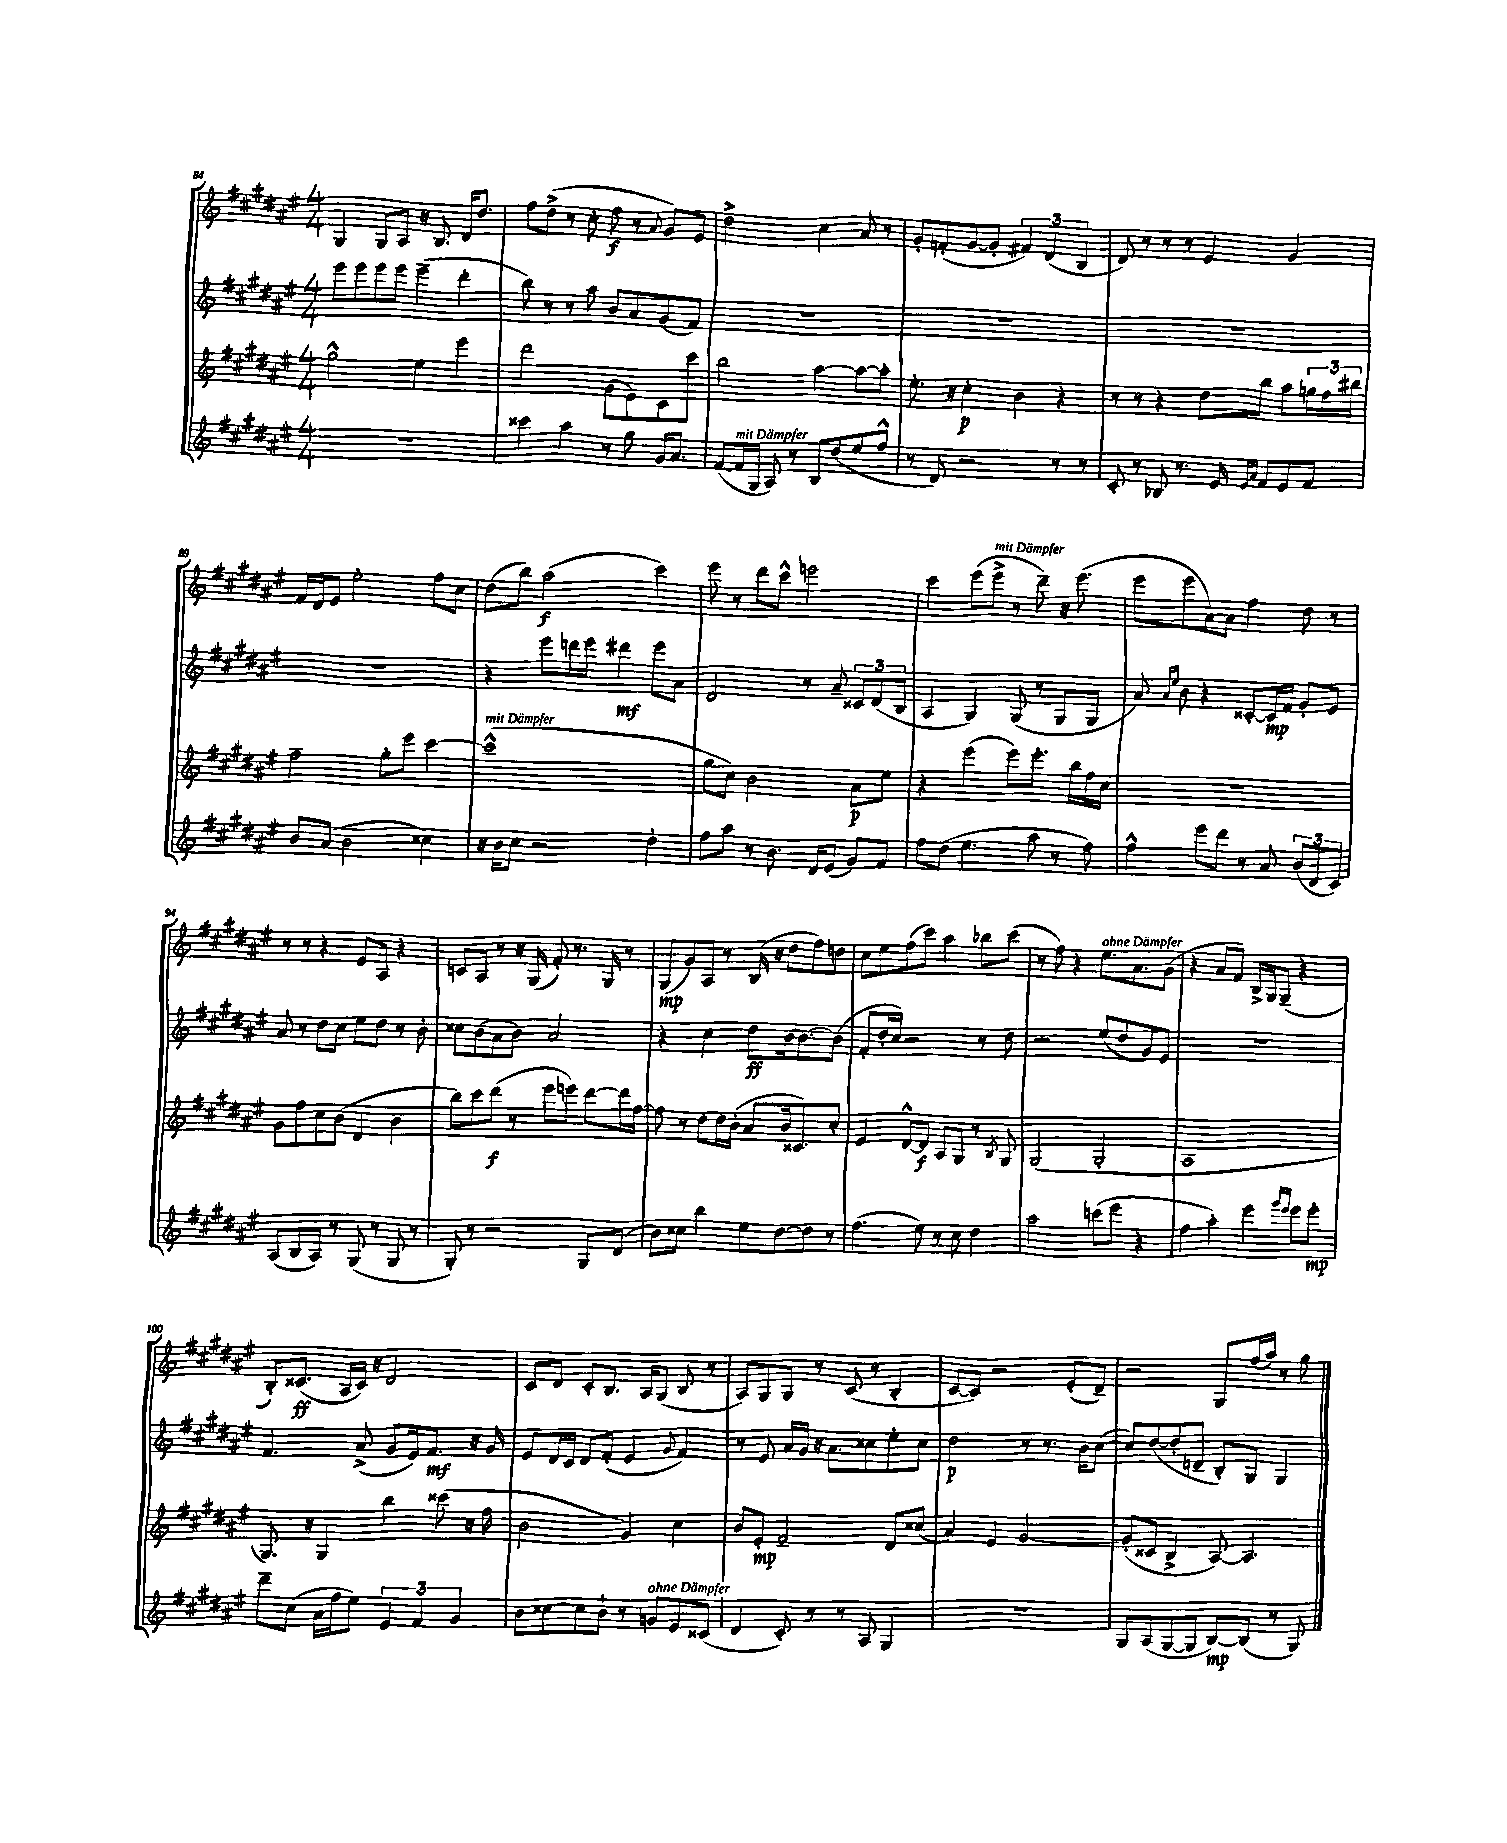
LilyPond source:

<<
\new StaffGroup <<
\new Staff = "s0" {
    \clef treble \key fis \major \numericTimeSignature \time 4/4
    gis4 gis8 ais8 r16 b8. dis'16 dis''8. |
    fis''8 dis''8->( r8 cis''8-. fis''8\f r8 \appoggiatura { ais'8 } gis'8) eis'8 |
    dis''2-> cis''4 ais'8 r8 |
    gis'8-. f'8-.( gis'8~ gis'8-. \tuplet 3/2 { fis'4) dis'4( b4 } |
    dis'8) r8 r8 r8 eis'4 gis'4 |
    fis'16 dis'16 eis'8 eis''2-. fis''8 cis''8 |
    dis''8( b''8) ais''2\f( cis'''4) |
    eis'''8 r8 dis'''8 cis'''8-^ e'''2 |
    cis'''4 eis'''8( eis'''8->^\markup { \italic "mit Dämpfer" } r8 dis'''8--) r16 eis'''8.( |
    eis'''8 eis'''8 ais'8~) ais'8 fis''4 dis''8 r8 |
    r8 r8 r4 eis'8 ais8 r4 |
    c'8 ais8 r8 r16 gis16( fis'8-.) r8. gis16 r8 |
    gis8\mp( gis'8) ais8 r8 b16( r16 dis''8 fis''8) d''8 |
    cis''8 eis''8 fis''8( cis'''8) ais''4 bes''8 cis'''8( |
    r8 fis''8) r4 eis''8.^\markup { \italic "ohne Dämpfer" } ais'8. gis'8( |
    r4 ais'8 fis'8) b16-> gis16 gis8--( r4 |
    b8-.) cisis'8.\ff( ais16 cisis'16) r16 dis'2 |
    cis'8 dis'8 cis'8-. b8. ais16 gis8( b8 r8 |
    ais8) gis8 gis8 r8 cis'8( r8 b4-. |
    cis'8~ cis'8) r2 eis'8-.( dis'8--) |
    r2 gis8 fis''16( ais''16) r8 gis''8 \bar "|." |
}
\new Staff = "s1" {
    \clef treble \key fis \major \numericTimeSignature \time 4/4
    eis'''8 eis'''8 eis'''8 eis'''8 eis'''4--( dis'''4-. |
    b''8) r8 r8 ais''8 b'8 ais'8 gis'8( fis'8) |
    R1 |
    R1 |
    R1 |
    R1 |
    r4 eis'''8 d'''16 eis'''16 dis'''4\mf eis'''8 ais'8 |
    dis'2 r8 ais'8-- \tuplet 3/2 { cisis'8 dis'8( b8 } |
    ais4 gis4) gis8( r8 gis8 gis8 |
    ais'8) \grace { ais'16 eis''16 } b'8 r4 cisis'8~-. cisis'16\mp fis'16 gis'8-. eis'8 |
    ais'8 r8 dis''8 cis''8 eis''8 dis''8 r8 b'8-. |
    cisis''8 b'8( ais'8 b'8) ais'2 |
    r4 cis''4 dis''8\ff b'16~ b'8.~ b'8( |
    fis'8-. dis''16-. cis''16) r2 r8 dis''8 |
    r2 eis''8( dis''8 gis'8) eis'8 |
    R1 |
    fis'4. ais'8->( gis'8 eis'16) fis'8.\mf r16 gis'16 |
    eis'8 dis'16 cis'16 dis'8 fis'8-.( eis'4 \appoggiatura { gis'8 } fis'4) |
    r8 eis'8 ais'16 gis'16 r16 ais'8. cisis''8 eis''8-. cisis''8 |
    dis''2\p r8 r8. b'16 cis''8~( |
    cis''8) dis''8~( dis''8-. d'8-- b8-.) gis8 gis4 \bar "|." |
}
\new Staff = "s2" {
    \clef treble \key fis \major \numericTimeSignature \time 4/4
    gis''2-^ eis''4 eis'''4 |
    dis'''2 gis'8( eis'8) cis'8 cis'''8 |
    b''2 ais''4~ ais''8~ ais''8-. |
    eis''8.-. r16 cis''4-.\p b'4 r4 |
    r8 r8 r4 dis''8 b''8 ais''8 \tuplet 3/2 { g''16 fis''16 bis''16 } |
    fis''2-- gis''8-. eis'''8 cis'''4~ |
    cis'''1-^^\markup { \italic "mit Dämpfer" }( |
    gis''8 cis''8) b'2 ais'8\p eis''8 |
    r4 eis'''4( eis'''8) eis'''8.-. b''16 fis''16 cis''16 |
    R1 |
    gis'8 fis''8 cis''8 b'8( dis'4 b'4 |
    b''8) cis'''8 dis'''8\f( r8 eis'''8 e'''8) dis'''8~ dis'''16 fis''16~ |
    fis''8 r8 dis''8~ dis''16 b'16-.( ais'8 b'16 cisis'8.) cis''8-. |
    eis'4 dis'8~-^ dis'8\f ais8 gis8 r8 \acciaccatura { b8 } gis8 |
    gis2( gis2-. |
    ais1 |
    gis8.) r16 gis4 b''4 cisis'''8( r16 fis''16 |
    b'2 gis'4) cis''4 |
    b'8 eis'8-.\mp fis'2-- dis'8 cisis''8( |
    ais'4) eis'4 gis'2~ |
    gis'8-.( cisis'8 b4-> ais8~) ais4. \bar "|." |
}
\new Staff = "s3" {
    \clef treble \key fis \major \numericTimeSignature \time 4/4
    r1 |
    cisis'''4 ais''4 r8 gis''8 gis'16 ais'8. |
    fis'8~( fis'16^\markup { \italic "mit Dämpfer" } gis16 ais8) r8 b8 dis''8( eis''8 fis''8-^ |
    r8 dis'8) r2 r8 r8 |
    cis'8-. r8 bes8 r8. eis'16 \grace { eis'16 ais'16 } fis'8 eis'8 fis'8 |
    b'8 ais'8( b'2 cisis''4) |
    r16 b'16 cis''8 r2 dis''4-. |
    fis''8 ais''8 r8 b'8. dis'16 eis'8( gis'8) fis'8 |
    fis''8 dis''8( eis''4. ais''8 r8 fis''8) |
    fis''4-^ eis'''8 dis'''8 r8 ais'8 \tuplet 3/2 { b'8( dis'8 cis'8) } |
    ais8( b8 ais8) r8 gis8( r8 gis8 r8 |
    gis8-.) r8 r2 gis8 dis'8( |
    b'8) cisis''8 b''4 eis''8 dis''8~ dis''8 r8 |
    fis''4.( eis''8) r8 cis''8 dis''4 |
    ais''2 c'''8( eis'''8 r4 |
    fis''4 ais''4-.) eis'''4 \grace { gis'''16 eis'''16 } eis'''8 eis'''8-.\mp |
    dis'''8-- cis''8( ais'16 fis''16 eis''8) \tuplet 3/2 { eis'4 fis'4 gis'4 } |
    b'8 cisis''8~ cisis''8 b'8-! r8 g'8^\markup { \italic "ohne Dämpfer" } eis'8 cisis'8( |
    dis'4 cis'8-.) r8 r8 ais8 gis4 |
    R1 |
    gis8 ais8( gis8~ gis8 b8~\mp) b8( r8 gis8) \bar "|." |
}
>>
>>
\layout { \context { \Score currentBarNumber = #84 } }
